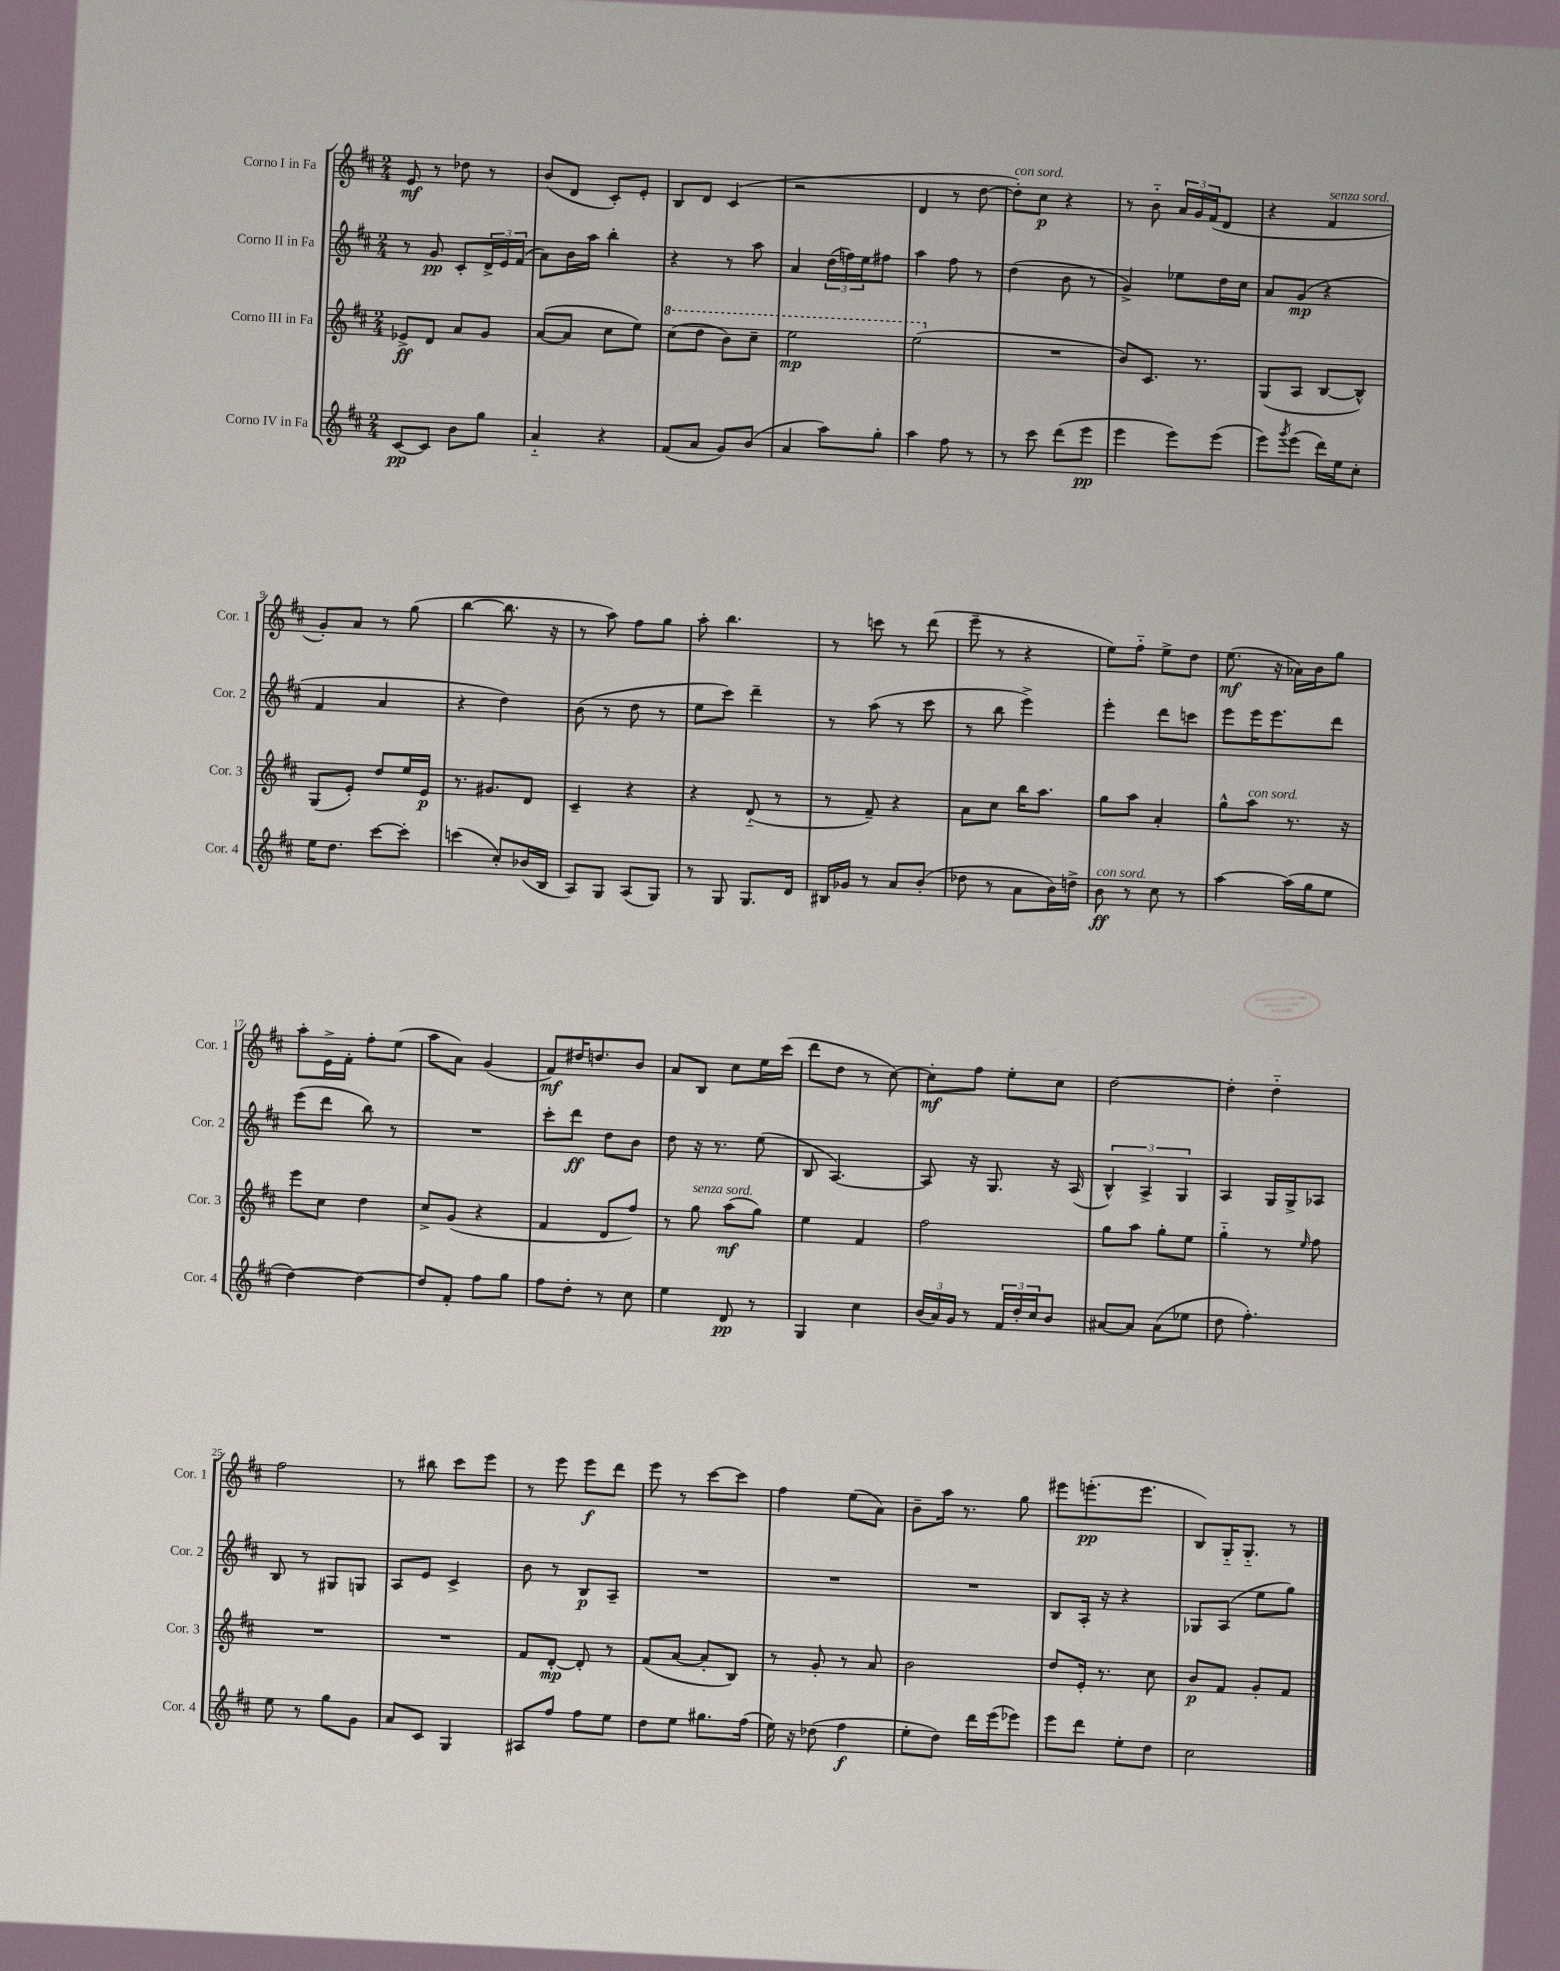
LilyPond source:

<<
\new StaffGroup <<
\new Staff = "s0" \with { instrumentName = "Corno I in Fa" shortInstrumentName = "Cor. 1" } {
    \clef treble \key d \major \numericTimeSignature \time 2/4
    e'8\mf r8 des''8 r8 |
    b'8( d'8 cis'8-.) e'8-. |
    b8 d'8 cis'4( |
    r2 |
    d'4 r8 d''8~ |
    d''8-.^\markup { \italic "con sord." }) cis''8\p r4 |
    r8 b'8-_ \tuplet 3/2 { a'16 g'16 fis'16( } d'8 |
    r4 fis'4^\markup { \italic "senza sord." } |
    g'8-.) a'8 r8 g''8( |
    b''4~ b''8. r16 |
    r8 a''8) fis''8 g''8 |
    a''8-. b''4. |
    r8 c'''8 r8 d'''8( |
    e'''8-- r8 r4 |
    e''8) fis''8-_ e''8-> d''8 |
    e''8.\mf( r16 aes'16) b'16 g''8 |
    a''8-. e'16-> fis'16-. fis''8-. e''8( |
    a''8 a'8) g'4( |
    fis'8\mf) dis''16 d''8. b'8 |
    a'8 b8 cis''8 e''16 cis'''16( |
    d'''8 d''8 r8 cis''8~) |
    cis''8-.\mf fis''8 e''8-. cis''8 |
    d''2~ |
    d''4-. d''4-_ |
    fis''2 |
    r8 bis''8 cis'''8 e'''8 |
    r8 e'''8 e'''8\f d'''8 |
    e'''8 r8 cis'''8~ cis'''8 |
    fis''4 e''8( a'8) |
    b'8-- a''16 r8. g''8 |
    eis'''8 e'''8.-.\pp( e'''8. |
    b8) g16-_ g8.-_ r8 \bar "|." |
}
\new Staff = "s1" \with { instrumentName = "Corno II in Fa" shortInstrumentName = "Cor. 2" } {
    \clef treble \key d \major \numericTimeSignature \time 2/4
    r8 g'8\pp cis'8-. \tuplet 3/2 { d'16-> e'16 fis'16( } |
    a'8) b'16 a''16 b''4-. |
    r4 r8 a''8 |
    a'4 \tuplet 3/2 { d''16( f''16) e''16 } fis''8 |
    a''4 fis''8 r8 |
    d''4( b'8 r8 |
    g'4->) ees''8 d''16 cis''16 |
    a'8 g'8\mp( r4 |
    fis'4 a'4 |
    r4 d''4) |
    b'8( r8 d''8 r8 |
    e''8 cis'''8) d'''4-- |
    r8 a''8( r8 cis'''8 |
    r8 b''8 e'''4->) |
    e'''4-. d'''8 c'''8 |
    e'''8 e'''16 e'''8. d'''8 |
    e'''8( d'''8 b''8) r8 |
    R2 |
    cis'''8-. d'''8\ff d''8 b'8 |
    d''8 r16 r8. e''8( |
    b8 a4.~) |
    a8 r16 g8. r16 a16( |
    \tuplet 3/2 { b4-^) a4-> g4 } |
    a4 g16 g16-> aes8 |
    b8 r8 gis8 g8 |
    a8 e'8 cis'4-> |
    b'8 r8 b8\p a8-- |
    R2 |
    R2 |
    R2 |
    b8 a16-. r16 r4 |
    ges8 a8( e''8 g''8) \bar "|." |
}
\new Staff = "s2" \with { instrumentName = "Corno III in Fa" shortInstrumentName = "Cor. 3" } {
    \clef treble \key d \major \numericTimeSignature \time 2/4
    ees'8->\ff d'8 a'8 g'8 |
    a'8~( a'8 cis''8 e''8) |
    \ottava #1 cis'''8( d'''8 b''8) cis'''8-- |
    e'''2\mp |
    e'''2( \ottava #0 |
    R2 |
    b'8) cis'8. r8. |
    g8( a8 b8~ b8-^) |
    g8( e'8-.) d''8 e''16 e'16\p |
    r8. gis'8. d'8 |
    cis'4-- r4 |
    r4 d'8-_( r8 |
    r8 fis'8--) r4 |
    a'8 cis''8 b''16 a''8. |
    g''8 a''8 a'4-. |
    g''8-^ a''8^\markup { \italic "con sord." } r8. r16 |
    e'''8 cis''8 d''4 |
    cis''8-> g'8( r4 |
    fis'4 d'8 fis''8) |
    r8 g''8^\markup { \italic "senza sord." } a''8\mf( g''8) |
    e''4 fis'4 |
    fis''2 |
    g''8 a''8 g''8-. e''8 |
    g''4-_ r8 \grace { e''16 } fis''8 |
    R2 |
    R2 |
    fis'8 d'8~-.\mp d'8-. r8 |
    fis'8( a'8~ a'8-. b8) |
    r8 g'8-. r8 a'8 |
    b'2 |
    d''8 e'16-. r8. cis''8 |
    b'8\p fis'8 g'8-. fis'8 \bar "|." |
}
\new Staff = "s3" \with { instrumentName = "Corno IV in Fa" shortInstrumentName = "Cor. 4" } {
    \clef treble \key d \major \numericTimeSignature \time 2/4
    cis'8~\pp cis'8 b'8 g''8 |
    a'4-_ r4 |
    fis'8( a'8 g'8) b'8( |
    a'4 a''8) g''8-. |
    a''4 fis''8 r8 |
    r8 cis'''8 d'''8( e'''8\pp |
    e'''4 e'''8) e'''8( |
    e'''8) \acciaccatura { g'''8 } e'''8( d'''16) e''16 cis''8-. |
    e''16 d''8. cis'''8~ cis'''8-. |
    c'''4( cis''8-.) bes'16( b16 |
    a8) g8 a8( g8) |
    r8 g8 g8. d'16 |
    bis16 ges'16 r8 a'8 b'8-.( |
    des''8 r8 a'8 b'16) d''16-> |
    b'8\ff^\markup { \italic "con sord." } r8 cis''8 r8 |
    a''4~ a''16( g''16 e''8 |
    d''4~) d''4~ |
    d''8 fis'8-. fis''8 g''8 |
    fis''8 d''8-. r8 cis''8 |
    e''4 d'8\pp r8 |
    g4 cis''4 |
    \tuplet 3/2 { b'16( a'16) g'16 } r8 \tuplet 3/2 { fis'16 d''16-. cis''16 } b'8 |
    ais'8~ ais'8 ais'8( ees''8 |
    d''8 fis''4.-.) |
    e''8 r8 g''8 g'8 |
    a'8 cis'8 g4 |
    ais8 fis''8 fis''8 e''8 |
    d''8 e''8 gis''8. fis''16( |
    e''16) r16 des''8( fis''4\f |
    e''8-. d''8) d'''16 e'''16( ees'''8) |
    e'''8 d'''8 e''8-. d''8 |
    cis''2 \bar "|." |
}
>>
>>
